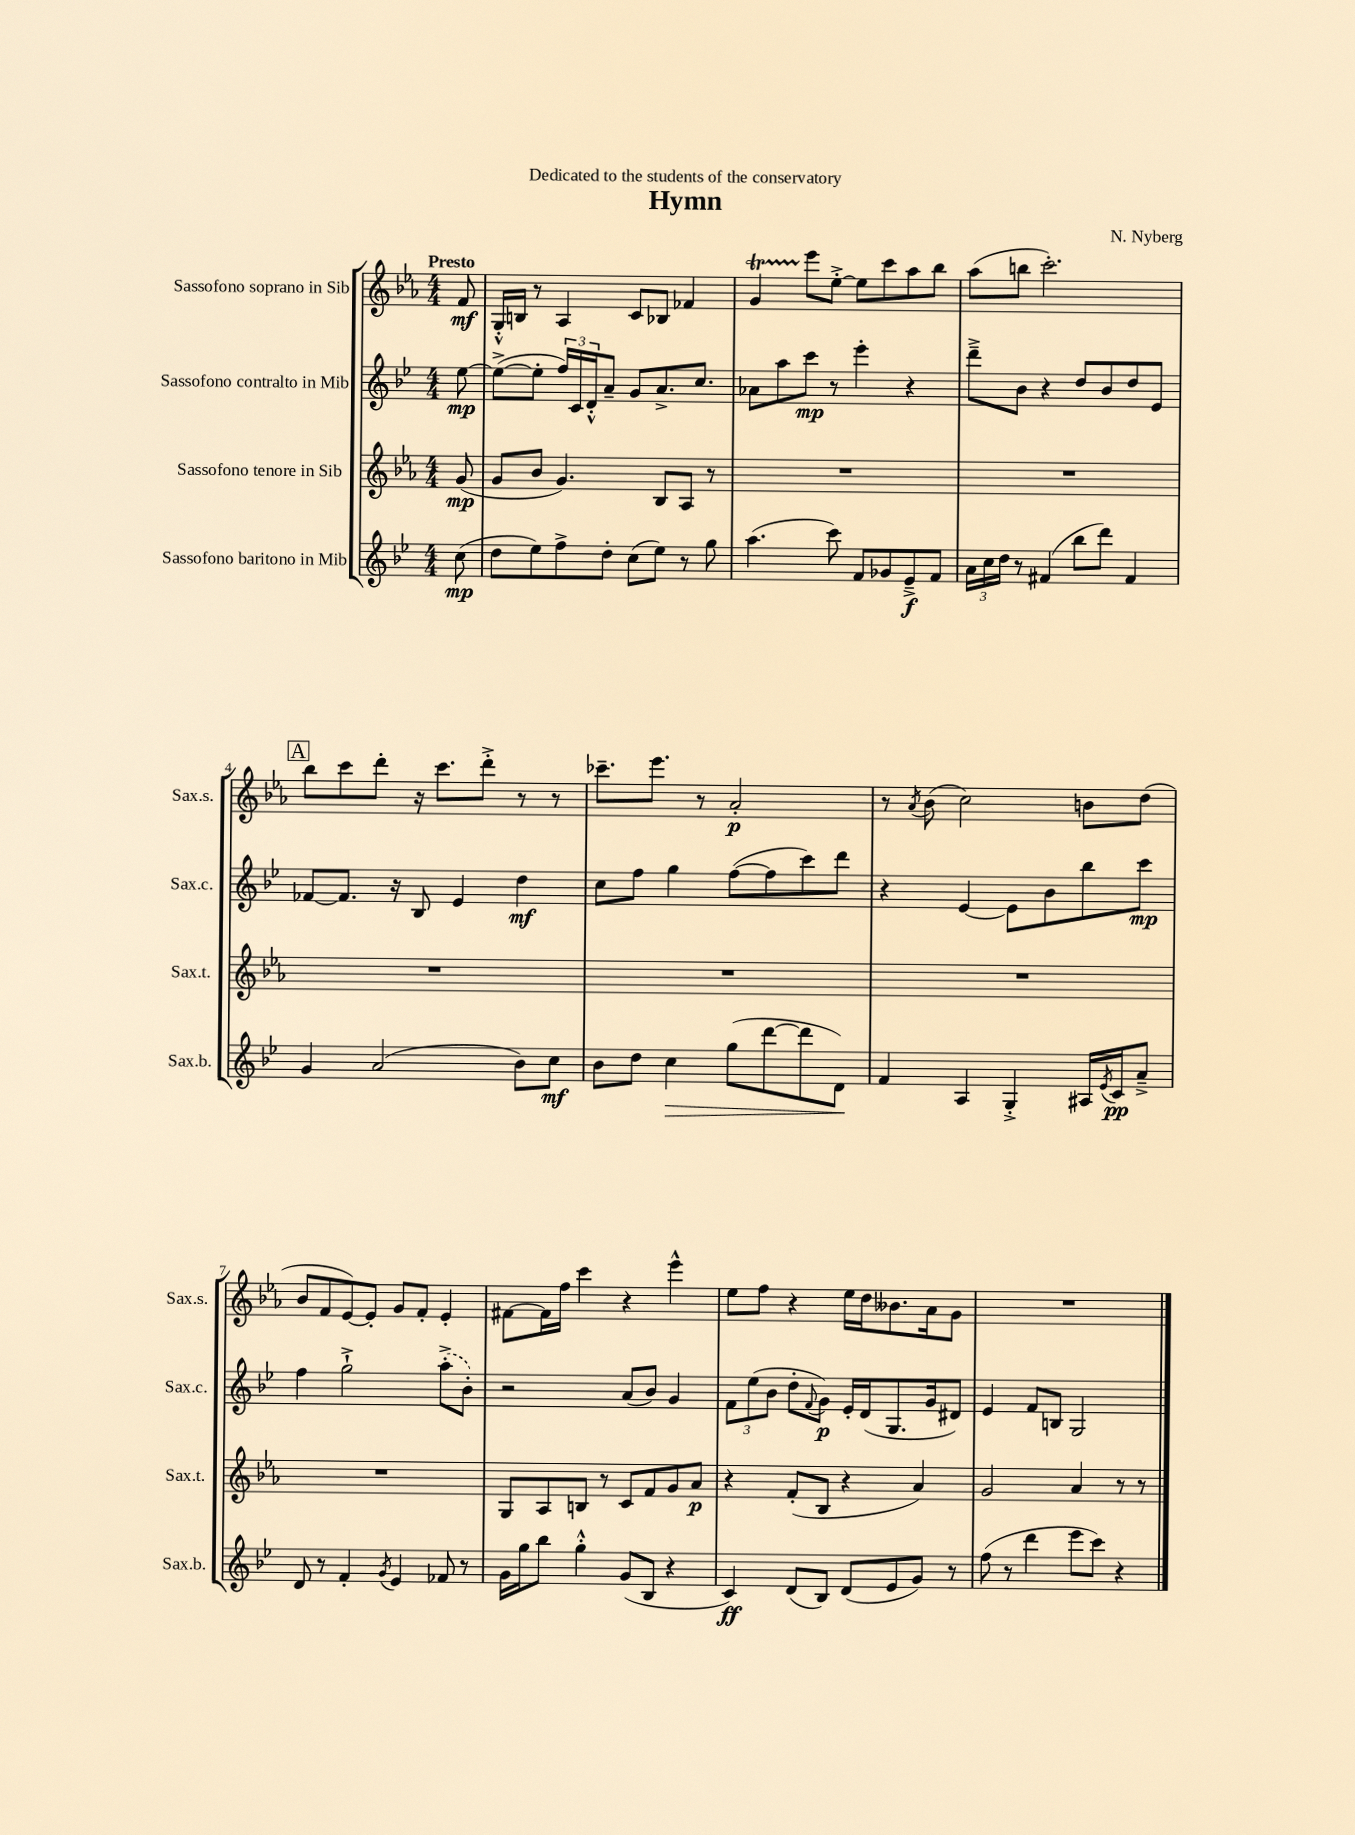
\header { title = "Hymn" composer = "N. Nyberg" dedication = "Dedicated to the students of the conservatory" }
<<
\new StaffGroup <<
\new Staff = "s0" \with { instrumentName = "Sassofono soprano in Sib" shortInstrumentName = "Sax.s." } {
    \clef treble \key ees \major \numericTimeSignature \time 4/4 \partial 8 \tempo "Presto"
    f'8\mf |
    g16-.-^ b16 r8 aes4 c'8 bes8 fes'4 |
    g'4\startTrillSpan ees'''8\stopTrillSpan ees''8~-.-> ees''8 c'''8 aes''8 bes''8 |
    aes''8( b''8 c'''2.-.) |
    \mark \markup { \box "A" } bes''8 c'''8 d'''8-. r16 c'''8. d'''8-.-> r8 r8 |
    ces'''8.-- ees'''8. r8 aes'2-.\p |
    r8 \acciaccatura { aes'8 } bes'8( c''2) b'8 d''8( |
    bes'8 f'8 ees'8~) ees'8-. g'8 f'8-. ees'4-. |
    fis'8~ fis'16 f''16 c'''4 r4 ees'''4-^ |
    ees''8 f''8 r4 ees''16 d''16 beses'8. aes'16 g'8 |
    R1 \bar "|." |
}
\new Staff = "s1" \with { instrumentName = "Sassofono contralto in Mib" shortInstrumentName = "Sax.c." } {
    \clef treble \key bes \major \numericTimeSignature \time 4/4 \partial 8
    ees''8~\mp |
    ees''8~->( ees''8-. \tuplet 3/2 { f''16) c'16 d'16-.-^ } a'8-- g'8 a'8.-> c''8. |
    aes'8 a''8 c'''8\mp r8 ees'''4-. r4 |
    d'''8---> bes'8 r4 d''8 bes'8 d''8 ees'8 |
    \mark \markup { \box "A" } fes'8~ fes'8. r16 bes8 ees'4 d''4\mf |
    c''8 f''8 g''4 f''8~( f''8 c'''8) d'''8 |
    r4 ees'4~ ees'8 bes'8 bes''8 c'''8\mp |
    f''4 g''2-!-> \once \slurDashed a''8-.->( bes'8-.) |
    r2 a'8( bes'8) g'4 |
    \tuplet 3/2 { f'8 ees''8( bes'8 } d''8-. \appoggiatura { f'8 } g'8\p) ees'16-. d'16( g8. g'16 dis'8) |
    ees'4 f'8 b8 g2 \bar "|." |
}
\new Staff = "s2" \with { instrumentName = "Sassofono tenore in Sib" shortInstrumentName = "Sax.t." } {
    \clef treble \key ees \major \numericTimeSignature \time 4/4 \partial 8
    g'8\mp( |
    g'8 bes'8 g'4.) bes8 aes8 r8 |
    R1 |
    R1 |
    \mark \markup { \box "A" } R1 |
    R1 |
    R1 |
    R1 |
    g8 aes8 b8 r8 c'8 f'8 g'8 aes'8\p |
    r4 f'8-.( bes8 r4 aes'4) |
    g'2 aes'4 r8 r8 \bar "|." |
}
\new Staff = "s3" \with { instrumentName = "Sassofono baritono in Mib" shortInstrumentName = "Sax.b." } {
    \clef treble \key bes \major \numericTimeSignature \time 4/4 \partial 8
    c''8\mp( |
    d''8 ees''8) f''8-> d''8-. c''8( ees''8) r8 g''8 |
    a''4.( c'''8) f'8 ges'8 ees'8--->\f f'8 |
    \tuplet 3/2 { a'16 c''16 d''16 } r8 fis'4( bes''8 d'''8) fis'4 |
    \mark \markup { \box "A" } g'4 a'2( bes'8) c''8\mf |
    bes'8 d''8 c''4\> g''8( d'''8~ d'''8 d'8\!) |
    f'4 a4 g4-.-> ais16 \acciaccatura { ees'8 } c'16\pp a'8---> |
    d'8 r8 f'4-. \acciaccatura { g'8 } ees'4 fes'8 r8 |
    g'16 g''16 bes''8 g''4-.-^ g'8( bes8 r4 |
    c'4\ff) d'8( bes8) d'8( ees'8 g'8) r8 |
    f''8( r8 d'''4 ees'''8 c'''8) r4 \bar "|." |
}
>>
>>
